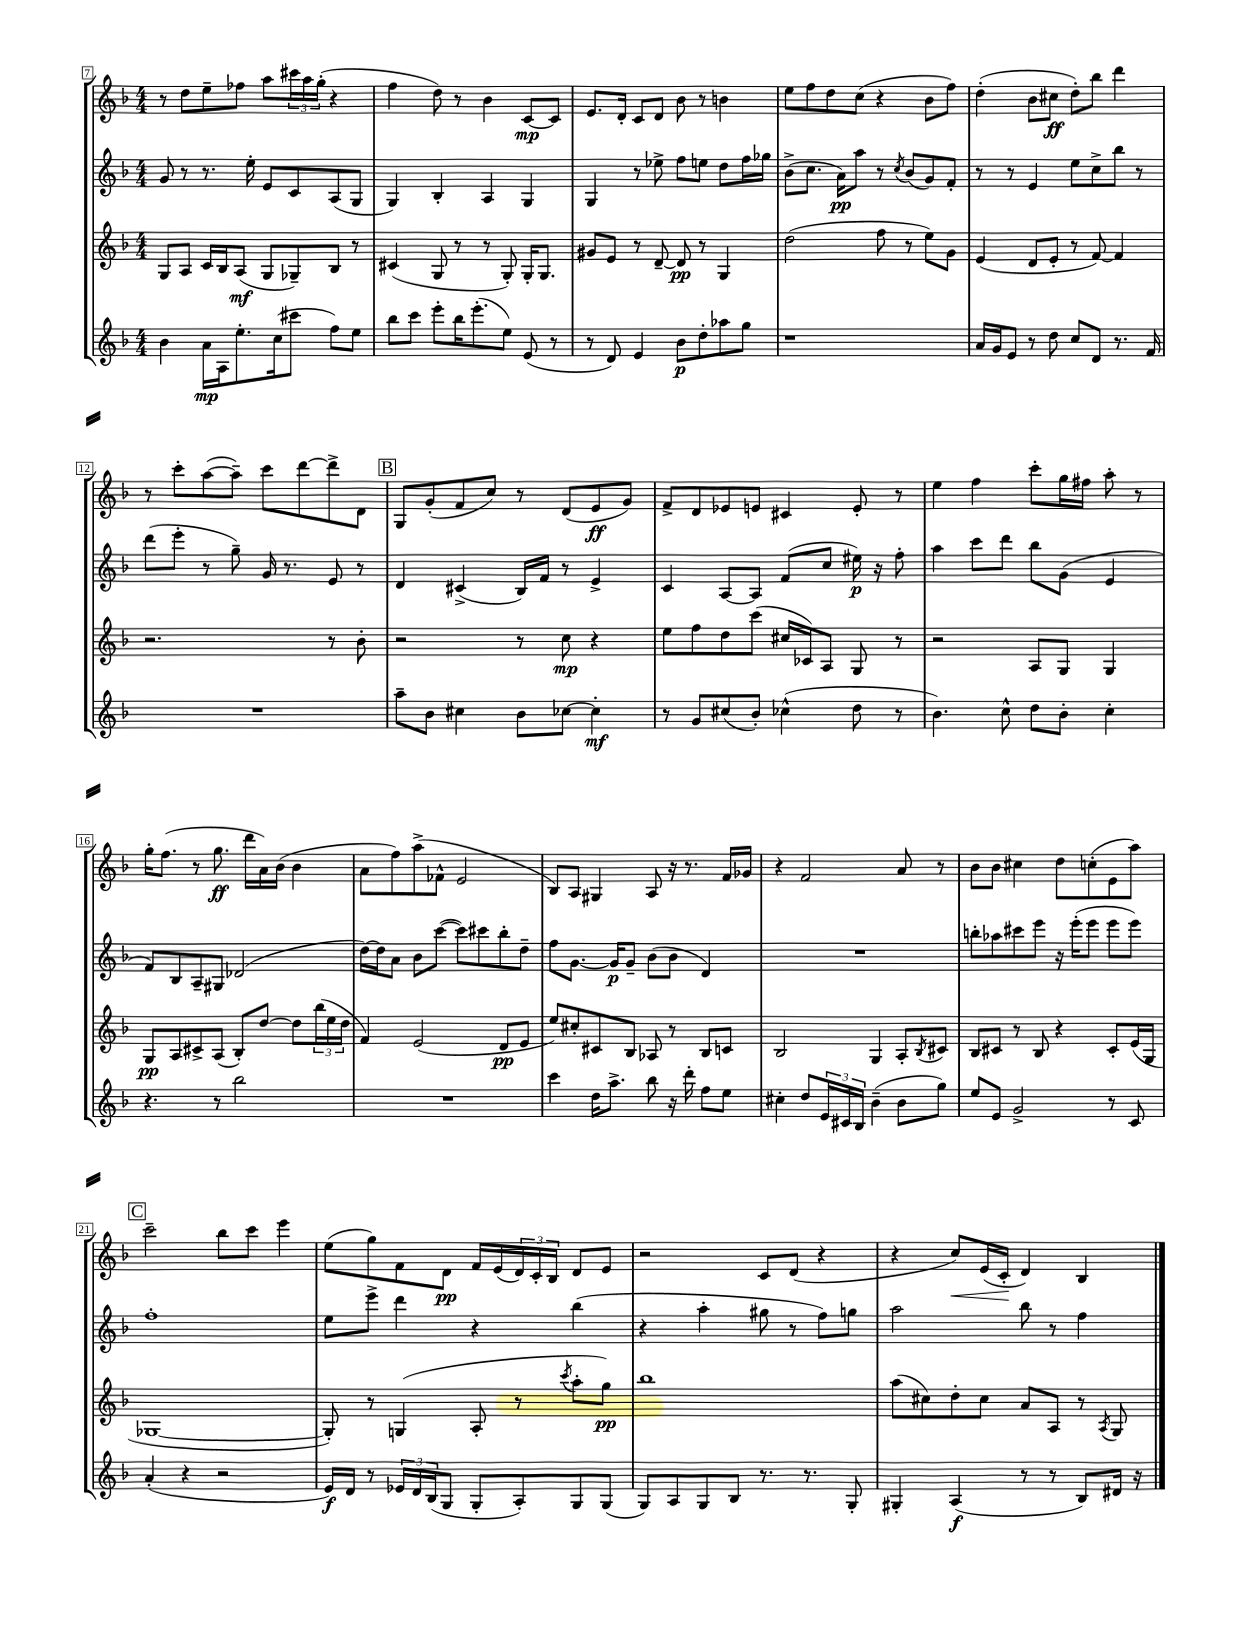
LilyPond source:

<<
\new StaffGroup <<
\new Staff = "s0" {
    \clef treble \key f \major \numericTimeSignature \time 4/4
    r8 d''8 e''8-- fes''8 a''8 \tuplet 3/2 { cis'''16 a''16 g''16-.( } r4 |
    f''4 d''8) r8 bes'4 c'8~\mp c'8 |
    e'8. d'16-. c'8 d'8 bes'8 r8 b'4 |
    e''8 f''8 d''8 c''8( r4 bes'8 f''8) |
    d''4-.( bes'8 cis''8\ff d''8-.) bes''8 d'''4 |
    r8 c'''8-. a''8~( a''8--) c'''8 d'''8~ d'''8-> d'8 |
    \mark \markup { \box "B" } g8 g'8-.( f'8 c''8) r8 d'8( e'8\ff g'8) |
    f'8-> d'8 ees'8 e'8 cis'4 e'8-. r8 |
    e''4 f''4 c'''8-. g''16 fis''16 a''8-. r8 |
    g''16-. f''8.( r8 g''8.\ff d'''16 a'16) bes'16( bes'4 |
    a'8 f''8) a''8->( fes'8-^ e'2 |
    bes8) a8 gis4 a8 r16 r8. f'16 ges'16 |
    r4 f'2 a'8 r8 |
    bes'8 bes'8 cis''4 d''8 c''8-.( e'8 a''8) |
    \mark \markup { \box "C" } c'''2-- bes''8 c'''8 e'''4 |
    e''8( g''8) f'8 d'8\pp f'16 e'16( \tuplet 3/2 { d'16) c'16-. bes16 } d'8 e'8 |
    r2 c'8 d'8( r4 |
    r4 c''8\<) e'16( c'16-.\! d'4) bes4 \bar "|." |
}
\new Staff = "s1" {
    \clef treble \key f \major \numericTimeSignature \time 4/4
    g'8 r8 r8. e''16-. e'8 c'8 a8( g8 |
    g4) bes4-. a4 g4 |
    g4 r8 ees''8-> f''8 e''8 d''8 f''16 ges''16 |
    bes'8->( c''8. a'16\pp) a''8 r8 \acciaccatura { c''8 } bes'8( g'8) f'8-. |
    r8 r8 e'4 e''8 c''8-> bes''8 r8 |
    d'''8( e'''8-. r8 g''8--) g'16 r8. e'8 r8 |
    \mark \markup { \box "B" } d'4 cis'4->( bes16) f'16 r8 e'4-> |
    c'4 a8~ a8 f'8( c''8 eis''16\p) r16 f''8-. |
    a''4 c'''8 d'''8 bes''8 g'8( e'4 |
    f'8) bes8 a8-- gis8 des'2( |
    d''16~) d''16 a'8 bes'8 c'''8~( c'''8) cis'''8 bes''8-. d''8-- |
    f''8 g'8.~ g'16\p g'8-- bes'8( bes'8 d'4) |
    R1 |
    b''8-. aes''8 cis'''8 e'''8 r16 e'''16-.( e'''8 e'''8 e'''8) |
    \mark \markup { \box "C" } f''1-. |
    e''8 e'''8-> d'''4 r4 bes''4( |
    r4 a''4-. gis''8 r8 f''8) g''8 |
    a''2 bes''8 r8 f''4 \bar "|." |
}
\new Staff = "s2" {
    \clef treble \key f \major \numericTimeSignature \time 4/4
    g8 a8 c'16 bes16 a8\mf( g8 ges8--) bes8 r8 |
    cis'4( g8 r8 r8 g8-.) g16-. g8. |
    gis'8 e'8 r8 d'8~-- d'8\pp r8 g4 |
    d''2( f''8 r8 e''8) g'8 |
    e'4( d'8 e'8-. r8 f'8~) f'4 |
    r2. r8 bes'8-. |
    \mark \markup { \box "B" } r2 r8 c''8\mp r4 |
    e''8 f''8 d''8 c'''8( cis''16 ces'16) a8 g8 r8 |
    r2 a8 g8 g4 |
    g8\pp a8 cis'8-> a8( bes8-.) d''8~ d''8 \tuplet 3/2 { bes''16( e''16 d''16 } |
    f'4) e'2( d'8\pp e'8 |
    e''8) cis''8-. cis'8 bes8 aes8 r8 bes8 c'8 |
    bes2 g4 a8-. \acciaccatura { bes8 } cis'8 |
    bes8 cis'8 r8 bes8 r4 cis'8-. e'16( g16 |
    \mark \markup { \box "C" } ges1~ |
    ges8-.) r8 g4( a8-. r8 \acciaccatura { c'''8 } a''8-. g''8\pp) |
    bes''1 |
    a''8( cis''8) d''8-. cis''8 a'8 a8 r8 \acciaccatura { a8 } g8 \bar "|." |
}
\new Staff = "s3" {
    \clef treble \key f \major \numericTimeSignature \time 4/4
    bes'4 a'16\mp a16 e''8.-. c''16( cis'''8 f''8) e''8 |
    bes''8 c'''8 e'''8-. bes''16 e'''8.-.( e''8) e'8( r8 |
    r8 d'8) e'4 bes'8\p d''8-. aes''8 g''8 |
    r1 |
    a'16 g'16 e'8 r8 d''8 c''8 d'8 r8. f'16 |
    R1 |
    \mark \markup { \box "B" } a''8-- bes'8 cis''4 bes'8 ces''8~ ces''4-.\mf |
    r8 g'8 cis''8( bes'8-.) ces''4-^( d''8 r8 |
    bes'4.) c''8-^ d''8 bes'8-. c''4-. |
    r4. r8 bes''2 |
    R1 |
    c'''4 d''16 a''8.-> bes''8 r16 d'''16-. f''8 e''8 |
    cis''4-. d''8 \tuplet 3/2 { e'16 cis'16 bes16 } bes'4--( bes'8 g''8) |
    e''8 e'8 g'2-> r8 c'8 |
    \mark \markup { \box "C" } a'4-.( r4 r2 |
    e'16\f) d'16 r8 \tuplet 3/2 { ees'16 d'16 bes16( } g8 g8-. a8-.) g8 g8( |
    g8) a8 g8 bes8 r8. r8. g8-. |
    gis4-. a4\f( r8 r8 bes8) dis'16 r16 \bar "|." |
}
>>
>>
\layout { \context { \Score currentBarNumber = #7 \override BarNumber.stencil = #(make-stencil-boxer 0.1 0.3 ly:text-interface::print) } }
